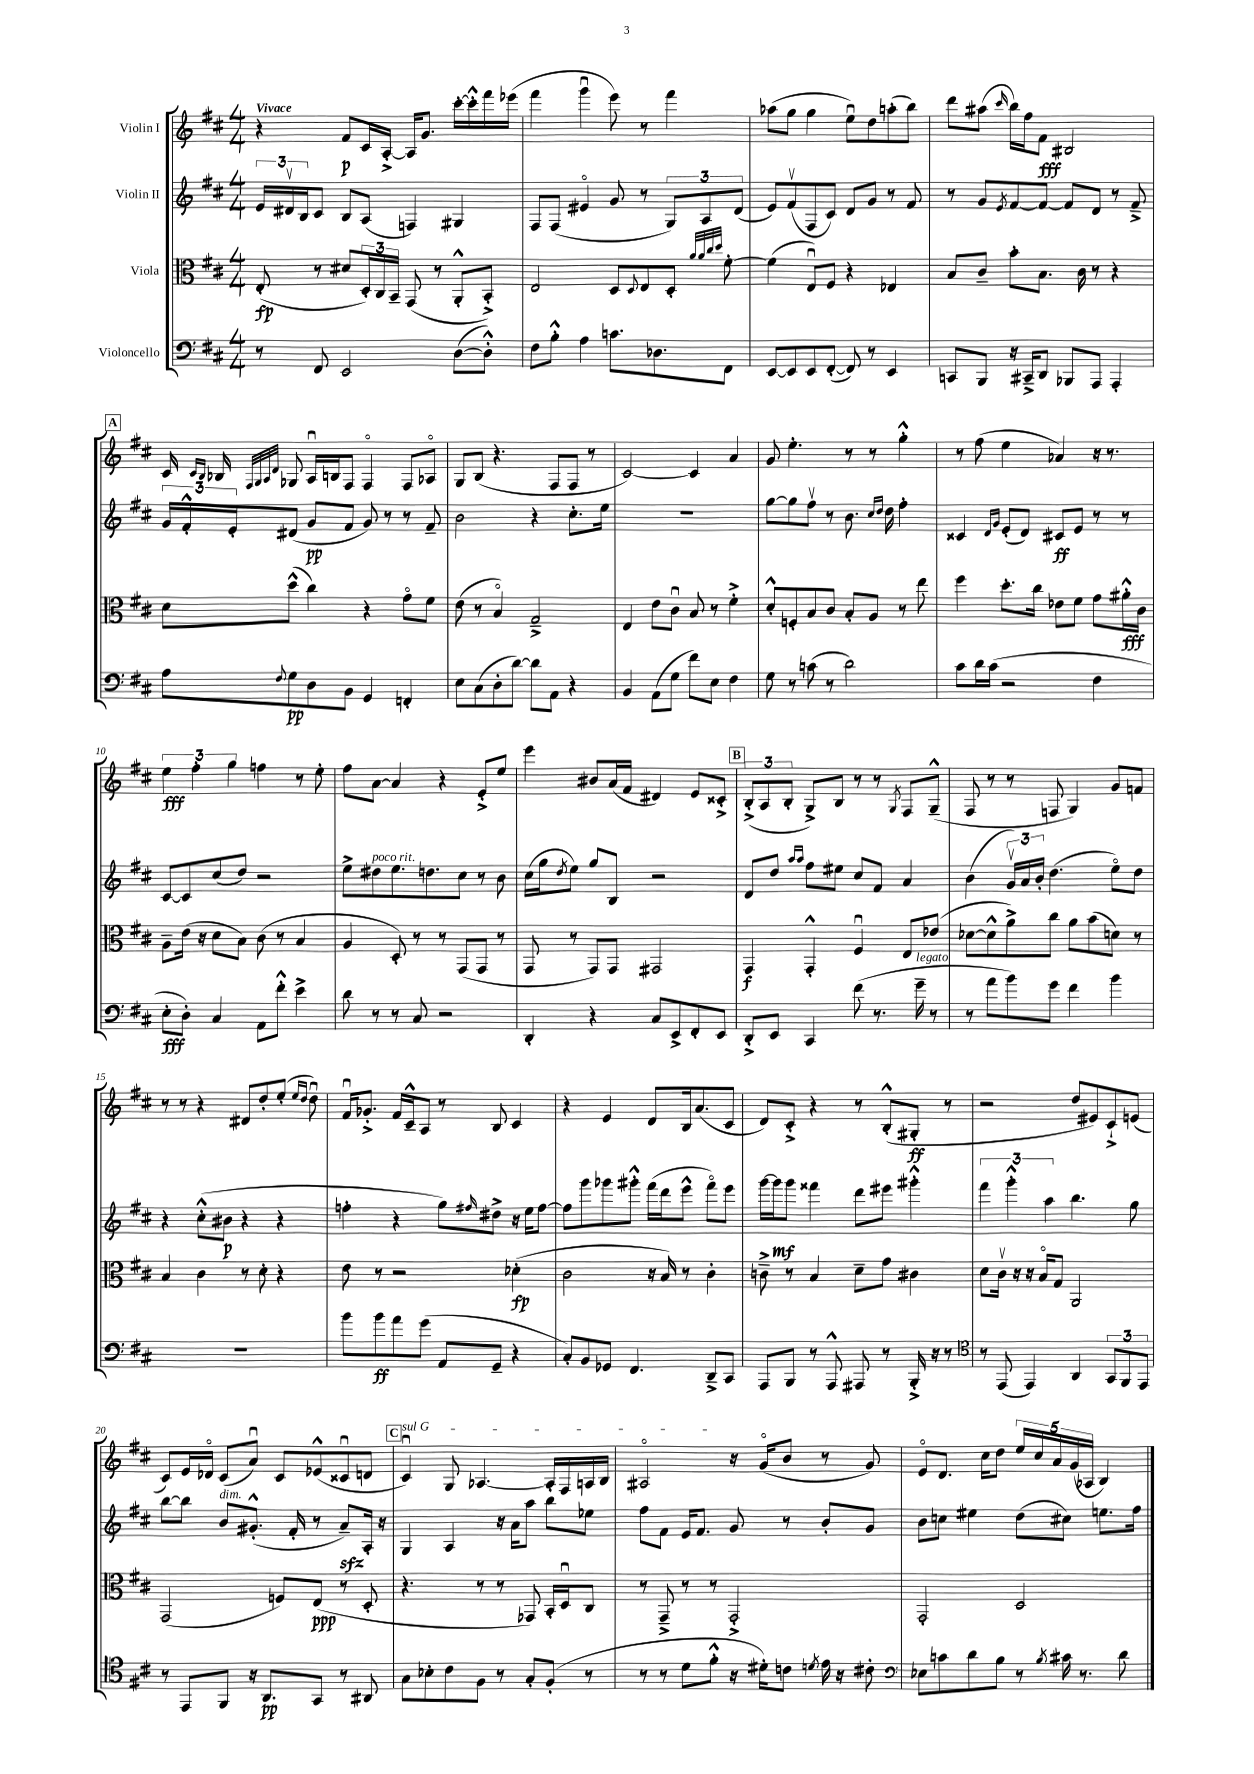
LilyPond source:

<<
\new StaffGroup <<
\new Staff = "s0" \with { instrumentName = "Violin I" } {
    \clef treble \key d \major \numericTimeSignature \time 4/4 \tempo "Vivace"
    r4 fis'8\p cis'16 a16~-.-> a16 g'8. cis'''16~-. cis'''16-.-^ fis'''16 ees'''16( |
    fis'''4 g'''4\downbow e'''8) r8 fis'''4 |
    aes''8( g''8 g''4 e''8\downbow) d''8 a''8-.( b''8) |
    d'''8 ais''8( \grace { cis'''16 } b''16) fis''16 fis'8\fff bis2 |
    \mark \markup { \box "A" } cis'16 \grace { cis'16 b16 } bes16 \grace { fis32 g32 a32 d'32 } ges8 a16\downbow b16 fis8 fis4\flageolet fis8 aes8\flageolet |
    g8 b8( r4. fis8 fis8 r8 |
    cis'2~) cis'4 a'4 |
    g'8 e''4.-. r8 r8 g''4-.-^ |
    r8 fis''8( e''4 aes'4) r16 r8. |
    \tuplet 3/2 { e''4\fff fis''4-. g''4 } f''4 r8 e''8-. |
    fis''8 a'8~ a'4 r4 e'8-.-> e''8 |
    e'''4 bis'8 a'16( fis'16 dis'4) e'8 cisis'8-.-> |
    \mark \markup { \box "B" } \tuplet 3/2 { b8-.->( a8 b8-. } g8->) b8 r8 r8 \acciaccatura { g8 } fis8 g8---^( |
    fis8 r8 r8 f8 g4) g'8 f'8 |
    r8 r8 r4 dis'8 d''8-. e''8-.( \grace { e''16 d''16 } d''8\downbow) |
    fis'16\downbow ges'8.-.-> fis'16 cis'16---^ a8 r8 b8 cis'4 |
    r4 e'4 d'8 b16 a'8.( cis'8 |
    d'8) cis'8-.-> r4 r8 b8-.-^( gis8-.\ff r8 |
    r2 d''8 eis'8) cis'8-!-> e'8( |
    cis'8) e'16 des'16\flageolet cis'8( a'8\downbow) cis'8 ees'8-^( cisis'8\downbow d'8 |
    \mark \markup { \box "C" } \once \override TextSpanner.bound-details.left.text = \markup { \italic "sul G" } cis'4\downbow\startTextSpan) g8 aes4.~ aes16-. fis16 a16 b16 |
    ais2\flageolet\stopTextSpan r16 g'16\flageolet( b'8 r8 g'8) |
    e'8\flageolet d'8. cis''16 d''8 \tuplet 5/4 { e''16 cis''16 a'16 g'16( aes16 } b4) \bar "|." |
}
\new Staff = "s1" \with { instrumentName = "Violin II" } {
    \clef treble \key d \major \numericTimeSignature \time 4/4
    \tuplet 3/2 { e'16 dis'16\upbow b16 } cis'8 b8 a8( f4) gis4 |
    fis8 fis8( eis'4\flageolet g'8 r8 \tuplet 3/2 { g8) a8 d'8( } |
    e'8) fis'8\upbow( fis8 cis'8) d'8 g'8 r8 fis'8 |
    r8 g'8 \acciaccatura { e'8 } fis'8~ fis'8~ fis'8 d'8 r8 fis'8---> |
    \mark \markup { \box "A" } \tuplet 3/2 { g'16 fis'16-.-^ e'16-. } dis'8( g'8\pp fis'8 g'8) r8 r8 fis'8-- |
    b'2 r4 cis''8.-. e''16 |
    R1 |
    g''8~ g''8 fis''8\upbow r8 b'8. \grace { cis''16 d''16 } d''16 fis''4-. |
    cisis'4 \grace { d'16 g'16 } e'8-.( d'8) cis'8\ff e'8 r8 r8 |
    cis'8~ cis'8 cis''8( d''8) r2 |
    e''8-> dis''8^\markup { \italic "poco rit." } e''8. d''8. cis''8 r8 b'8 |
    cis''16( g''16 \acciaccatura { d''8 } e''8) g''8 b8 r2 |
    \mark \markup { \box "B" } d'8 d''8 \grace { a''16 a''16 } fis''8 eis''8 cis''8 fis'8 a'4 |
    b'4( \tuplet 3/2 { g'16\upbow) a'16 b'16-. } d''4.( e''8\flageolet) d''8 |
    r4 cis''8-.-^( bis'8\p r4 r4 |
    f''4-. r4 g''8) \grace { fis''16 } dis''8-> r16 e''16 fis''8~ |
    fis''8 g'''8 ges'''8 gis'''8-.-^ fis'''16( d'''16 e'''8-^ fis'''8\flageolet) e'''8 |
    g'''16~ g'''16\mf g'''8 fisis'''4 d'''8 eis'''8 gis'''4-.-^ |
    \tuplet 3/2 { fis'''4 g'''4-.-^ a''4 } b''4. g''8 |
    b''8~ b''8 b'8^\markup { \italic "dim." } gis'8.-.-^( fis'16-. r8 a'8--\sfz) a16-. r16 |
    \mark \markup { \box "C" } g4 a4 r16 a'16 a''8 b''8 ees''8 |
    fis''8 fis'8 e'16 fis'8. g'8 r8 b'8-. g'8 |
    b'8 c''8 eis''4 d''8( cis''8) e''8. fis''16 \bar "|." |
}
\new Staff = "s2" \with { instrumentName = "Viola" } {
    \clef alto \key d \major \numericTimeSignature \time 4/4
    e8-.\fp( r8 dis'8 \tuplet 3/2 { d16-.) cis16 b,16-- } g,8( r8 a,8-.-^ b,8-.->) |
    e2 d8 \appoggiatura { d8 } e8 d8-. \grace { a'32 a'32 cis''32 d''32 } fis'8~-. |
    fis'4( e8\downbow) fis8 r4 ees4 |
    b8 cis'8-- b'8-. b8. cis'16 r8 r4 |
    \mark \markup { \box "A" } d'8 d''8-^( cis''4) r4 g'8\flageolet fis'8 |
    e'8( r8 b4\flageolet) g2---> |
    e4 e'8 cis'8\downbow b8 r8 fis'4-.-> |
    d'8-.-^ f8-. b8 cis'8 b8-. a8 r8 e''8 |
    fis''4 d''8.-. cis''16 ees'8 fis'8 g'8 ais'16-.-^\fff cis'16 |
    a8-- e'16( r16 d'8 b8) cis'8( r8 b4 |
    a4 d8-.) r8 r8 g,8( g,8 r8 |
    g,8 r8 g,8) g,8 gis,2 |
    \mark \markup { \box "B" } g,4\f g,4-.-^ fis4\downbow e8 ees'8( |
    des'8~ des'8-^ a'8->) cis''8 a'8 b'8( d'8) r8 |
    b4 cis'4 r8 d'8-. r4 |
    e'8 r8 r2 des'4-.\fp( |
    cis'2 r16 b16) r8 cis'4-. |
    c'8---> r8 b4 d'8-- g'8 cis'4 |
    d'8 cis'16\upbow r16 r16 b16\flageolet g8 a,2 |
    g,2( f8) e8\ppp( r8 d8-. |
    \mark \markup { \box "C" } r4. r8 r8 ges,8) b,16-. d16\downbow cis8 |
    r8 g,8---> r8 r8 g,2-.-> |
    g,2-. d2 \bar "|." |
}
\new Staff = "s3" \with { instrumentName = "Violoncello" } {
    \clef bass \key d \major \numericTimeSignature \time 4/4
    r8 fis,8 e,2 d8~( d8-.-^) |
    fis8 b8-.-^ a4 c'8. des8. fis,8 |
    e,8~ e,8 e,8 fis,8~-.( fis,8) r8 e,4 |
    c,8 b,,8 r16 cis,16---> d,8 bes,,8 a,,8 a,,4-. |
    \mark \markup { \box "A" } a8 \appoggiatura { fis8 } g8\pp d8 b,8 g,4 f,4-. |
    e8 cis8( d8-. d'8~) d'8 a,8 r4 |
    b,4 a,8( g8 fis'8) e8 fis4 |
    g8 r8 c'8( r8 d'2) |
    cis'8 d'16 cis'16( r2 fis4 |
    e8-.\fff d8-.) cis4 a,8 fis'8-.-^ e'4-> |
    d'8 r8 r8 cis8 r2 |
    d,4-. r4 cis8 e,8-> fis,8-. e,8 |
    \mark \markup { \box "B" } d,8-.-> e,8 cis,4 fis'8( r8. g'16--^\markup { \italic "legato" } r8 |
    r8 a'8 b'8) g'8 fis'4 b'4 |
    R1 |
    b'8 b'8\ff a'8 g'8( a,8 g,8-- r4 |
    cis8-.) b,8 ges,8 fis,4. d,8---> cis,8 |
    a,,8 b,,8 r8 a,,8-^ ais,,8 r8 b,,16-.-> r16 r8 |
    \clef tenor r8 e,8( e,4) a,4 \tuplet 3/2 { g,8 fis,8 e,8 } |
    r8 e,8 fis,8 r16 a,8.\pp g,8 r8 ais,8 |
    \mark \markup { \box "C" } g8 bes8-. cis'8 fis8 r8 g8-. fis8-.( r8 |
    r8 r8 d'8 fis'8-.-^ r16 dis'16-.) c'8 \acciaccatura { d'8 } e'16 r16 cis'8-. |
    \clef bass ees8 c'8 d'8 b8 r8 \acciaccatura { b8 } cis'16 r8. d'8 \bar "|." |
}
>>
>>
